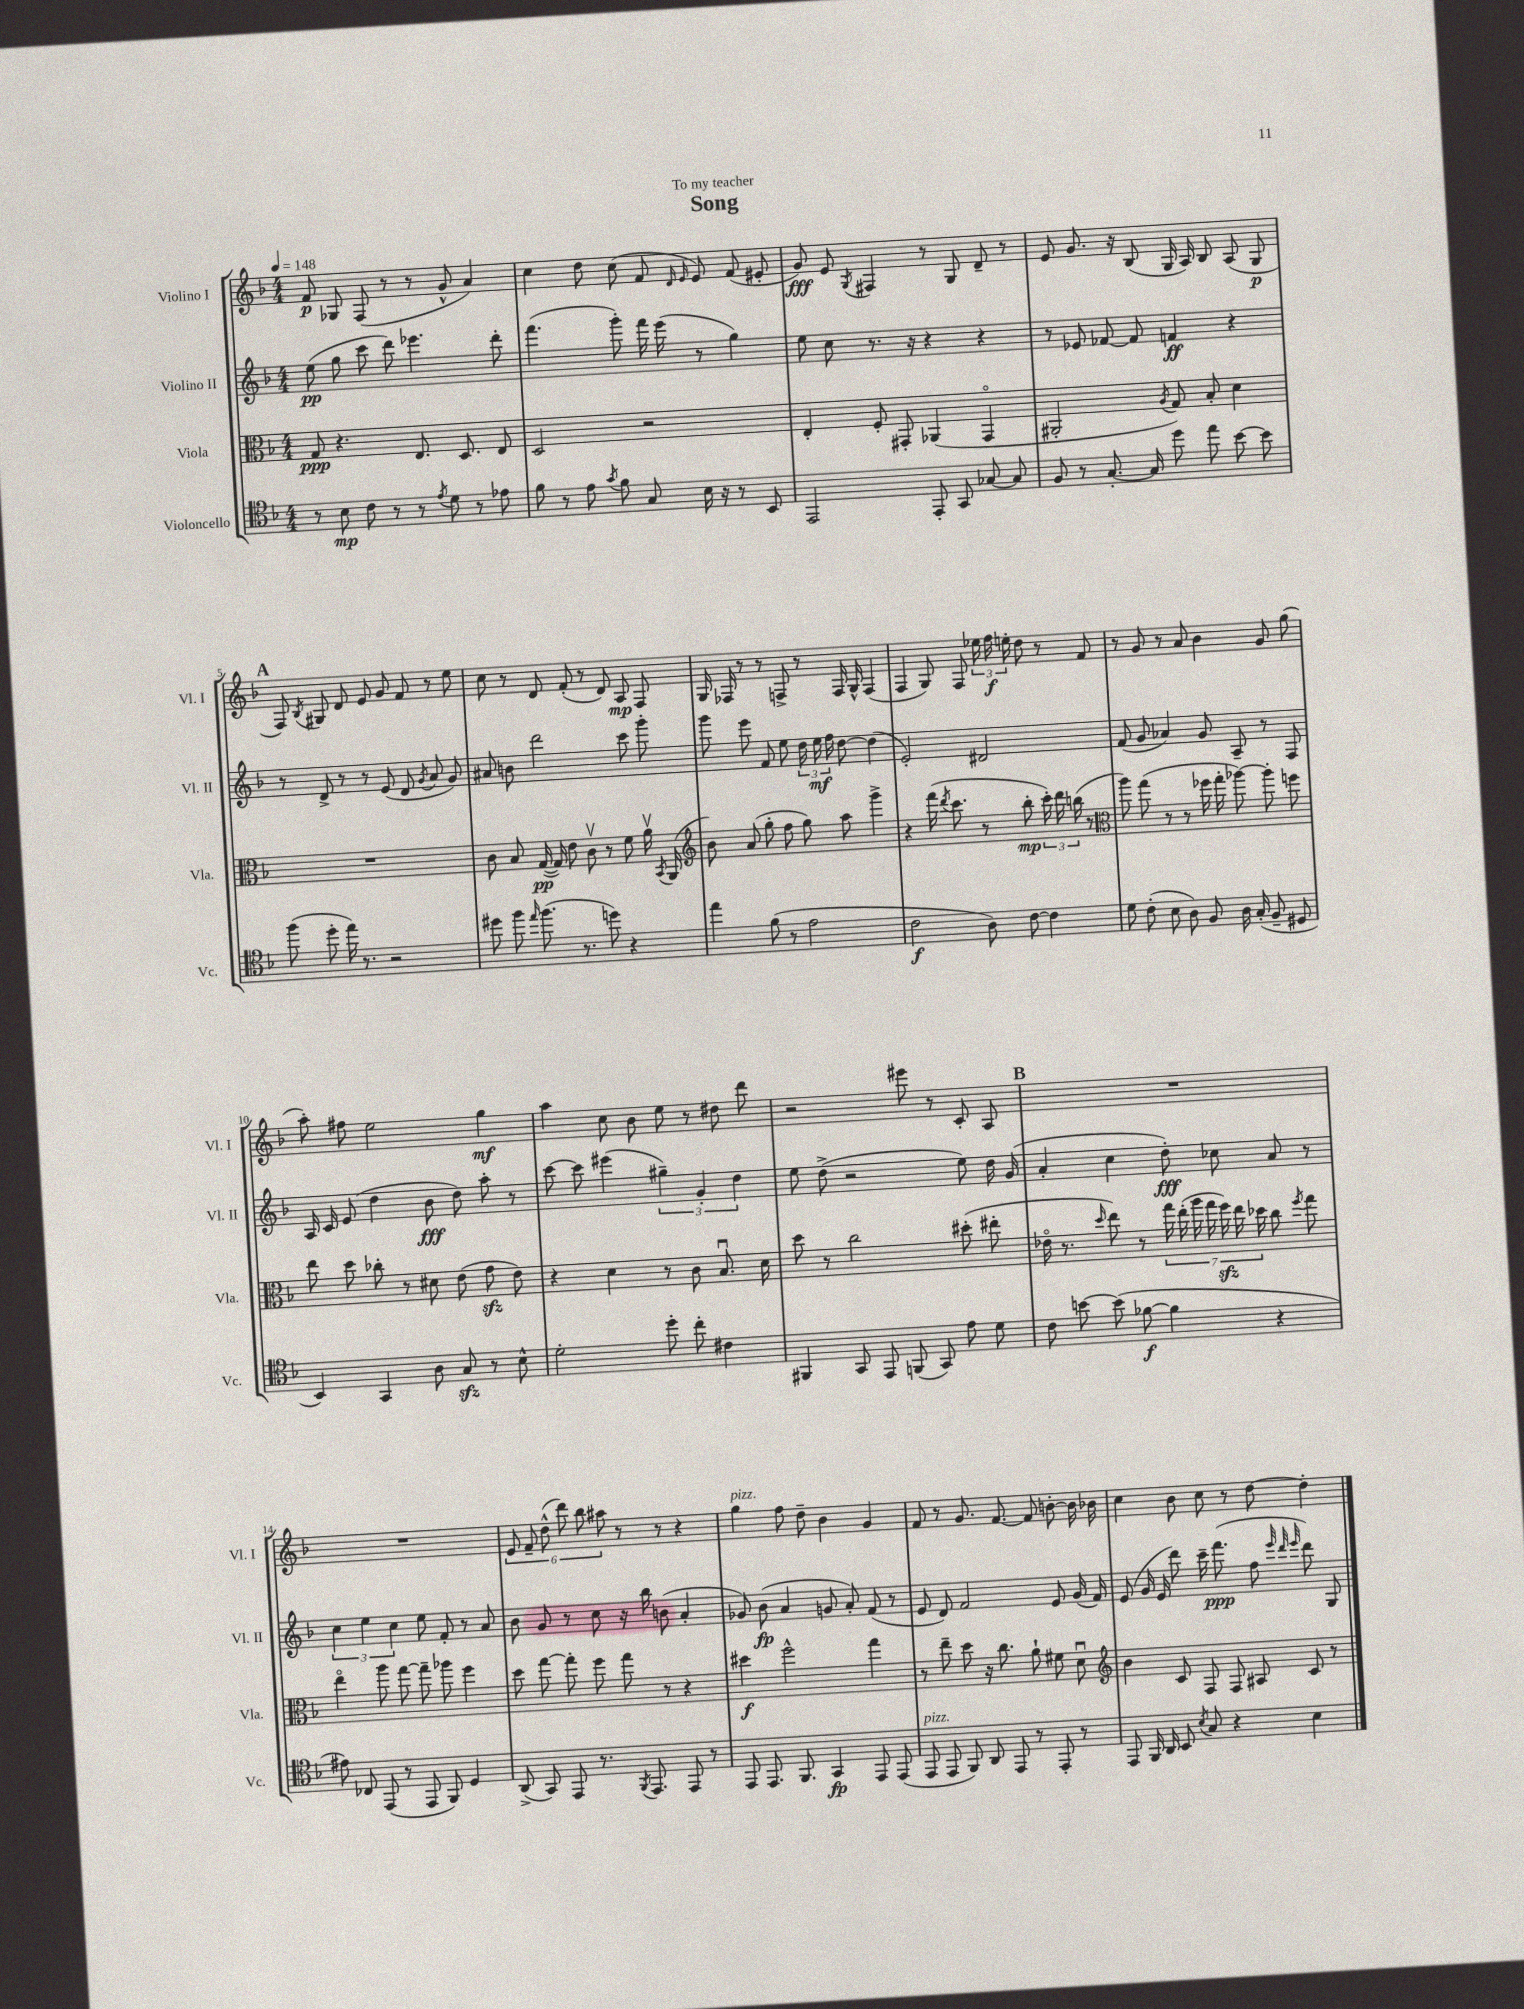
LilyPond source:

\header { title = "Song" dedication = "To my teacher" }
<<
\new StaffGroup <<
\new Staff = "s0" \with { instrumentName = "Violino I" shortInstrumentName = "Vl. I" } {
    \clef treble \key f \major \numericTimeSignature \time 4/4 \tempo 4 = 148
    \autoBeamOff f'8\p ges8 f8( r8 r8 g'8-^ a'4) |
    c''4 d''8 c''8( f'8 \grace { d'16 e'16 } e'8) f'8( eis'8-. |
    g'8\fff) e'8 \acciaccatura { g8 } fis4 r8 g8 d'8-- r8 |
    e'8 g'8. r16 bes8( g16 a16) bes8 a8( g8\p |
    \mark \markup { \bold "A" } f8) \acciaccatura { bes8 } gis8 d'8 e'8 g'8 f'8 r8 e''8 |
    c''8 r8 d'8 f'8-.( r8 d'8) a8\mp f8 |
    g16 fes16 r8 r8 f8-> r8 f16 g16-^ f4( |
    f4 g8) f8 \tuplet 3/2 { ees''16 f''16\f e''16-. } d''8 r8 f'8 |
    r8 g'8 r8 a'8 bes'4 g'8 g''8( |
    a''8-.) fis''8 e''2 g''4\mf |
    a''4 c''8 bes'8 e''8 r8 dis''8 d'''8 |
    r2 eis'''8 r8 c'8-. a8 |
    \mark \markup { \bold "B" } R1 |
    R1 |
    \tuplet 6/4 { e'8 f'8-- d''8-^( d'''8) bes''8 ais''8 } r8 r8 r4 |
    g''4^\markup { \italic "pizz." } f''8 d''8-- bes'4 g'4 |
    f'8 r8 g'8. f'8.~ f'8 b'8~-. b'16 bes'16 |
    c''4 bes'8 c''8 r8 d''8~ d''4-. \bar "|." |
}
\new Staff = "s1" \with { instrumentName = "Violino II" shortInstrumentName = "Vl. II" } {
    \clef treble \key f \major \numericTimeSignature \time 4/4
    \autoBeamOff e''8\pp( g''8 c'''8 d'''8) ees'''4. d'''8-. |
    f'''4.( g'''8-.) f'''16 e'''16( r8 g''4) |
    e''8 c''8 r8. r16 r4 r4 |
    r8 ees'8 fes'8~ fes'8 f'4\ff r4 |
    \mark \markup { \bold "A" } r8 d'8-> r8 r8 e'8( d'8 \acciaccatura { g'8 } a'8 g'8) |
    ais'8 b'8 d'''2 c'''8 g'''8-. |
    g'''8 e'''8 f'8 e''8 \tuplet 3/2 { d''16 e''16\mf f''16 } d''8~ d''4( |
    e'2-.) dis'2 |
    f'8( g'8 aes'4) g'8 a8-- r8 f8 |
    a16 c'16 e'8( d''4 bes'8\fff d''8) a''8-. r8 |
    c'''8~ c'''8 eis'''4( \tuplet 3/2 { gis''4--) g'4-. d''4 } |
    e''8 d''8->( r2 e''8) d''16 g'16( |
    \mark \markup { \bold "B" } a'4-. c''4 d''8-.\fff) ces''8 a'8 r8 |
    \tuplet 3/2 { c''4 e''4 c''4 } e''8 f'8-. r8 a'8 |
    bes'8 g'8 r8 c''8 r16 bes''16 b'8( a'4-. |
    ges'8) bes'8\fp( a'4 g'8 a'8-.) f'8( r8 |
    e'8 d'8) f'2 e'8 g'16( f'16) |
    e'8( g'16 e'16 d'''8) c'''16-- f'''8.\ppp( f''8 \grace { e'''32 d'''32 e'''32 } d'''8) g8 \bar "|." |
}
\new Staff = "s2" \with { instrumentName = "Viola" shortInstrumentName = "Vla." } {
    \clef alto \key f \major \numericTimeSignature \time 4/4
    \autoBeamOff g8\ppp r4. e8. d8. e8 |
    d2 r2 |
    e4-. f8-. gis,8-. aes,4( gis,4\flageolet |
    ais,2-. \acciaccatura { a8 } g8) bes8-. d'4 |
    \mark \markup { \bold "A" } R1 |
    c'8 bes8 g16~\pp( g16) e'8 c'8\upbow r8 f'8 a'16\upbow \acciaccatura { bes,8 } a,16( |
    \clef treble bes'8) a'8( g''8-. f''8 g''8) a''8 g'''4-> |
    r4 f'''16( \acciaccatura { d'''8 } c'''8. r8 bes''8-.\mp \tuplet 3/2 { c'''16-.) d'''16 b''16( } r8 |
    \clef alto a''8) g''8( r8 r8 fes''16 g''16-. aes''8~) aes''8-. f''8 |
    e''8 d''8 ces''8-. r8 dis'8 e'8( g'8\sfz e'8) |
    r4 d'4 r8 c'8 bes8.\downbow d'16 |
    d''8 r8 c''2 dis''8-.( eis''8-. |
    \mark \markup { \bold "B" } ees'16\flageolet r8. \grace { d''16 } e''8) r8 \tuplet 7/4 { g''16 e''16-.( a''16 g''16 f''16\sfz) e''16 des''16 } c''8 \acciaccatura { f''8 } g''8 |
    e''4\flageolet a''8 g''8~ g''8-- aes''8 f''4 |
    d''8 g''8~ g''8-. f''8 g''8 r8 r4 |
    dis''4\f f''2-^ g''4 |
    r8 e''8-- d''8 r16 c''8. a'8-! fis'8 d'8\downbow |
    \clef treble bes'4 c'8 f8 f8 ais8 c'8 r8 \bar "|." |
}
\new Staff = "s3" \with { instrumentName = "Violoncello" shortInstrumentName = "Vc." } {
    \clef tenor \key f \major \numericTimeSignature \time 4/4
    \autoBeamOff r8 bes8\mp c'8 r8 r8 \acciaccatura { e'8 } d'8 r8 ees'8 |
    f'8 r8 e'8 \acciaccatura { g'8 } f'8 g8 bes16 r16 r8 bes,8 |
    e,2 e,8-. g,8 ges8~ ges8 |
    f8 r8 g8.~-. g16 d''8 e''8 bes'8~ bes'8 |
    \mark \markup { \bold "A" } f''8( d''8-. e''16) r8. r2 |
    dis''8 f''8 \grace { e''16 } f''8.( r8. d''8) r4 |
    e''4 f'8( r8 e'2 |
    c'2\f a8) c'8~ c'4 |
    d'8 c'8-.( bes8 a8) f8 a16 g16-.( f8-- dis8 |
    bes,4) g,4 a8 g8\sfz r8 bes8-^ |
    d'2-. d''8-. c''8-. cis'4 |
    fis,4 g,8 e,8 f,8( g,8) e'8 d'8 |
    \mark \markup { \bold "B" } c'8 b'8~ b'8( fes'8~\f fes'4 r4 |
    eis'8) ces8 e,8( r8 e,8 f,8) d4 |
    a,8->( g,8) e,8 r8. \acciaccatura { f,8 } e,8. e,8 r8 |
    e,8 e,8. f,8. g,4\fp e,8 e,8( |
    e,8^\markup { \italic "pizz." } e,8 f,8) a,8 e,8 r8 e,8-. r8 |
    e,8 f,16 a,16 bes,8 \acciaccatura { bes8 } g8 r4 bes4 \bar "|." |
}
>>
>>
